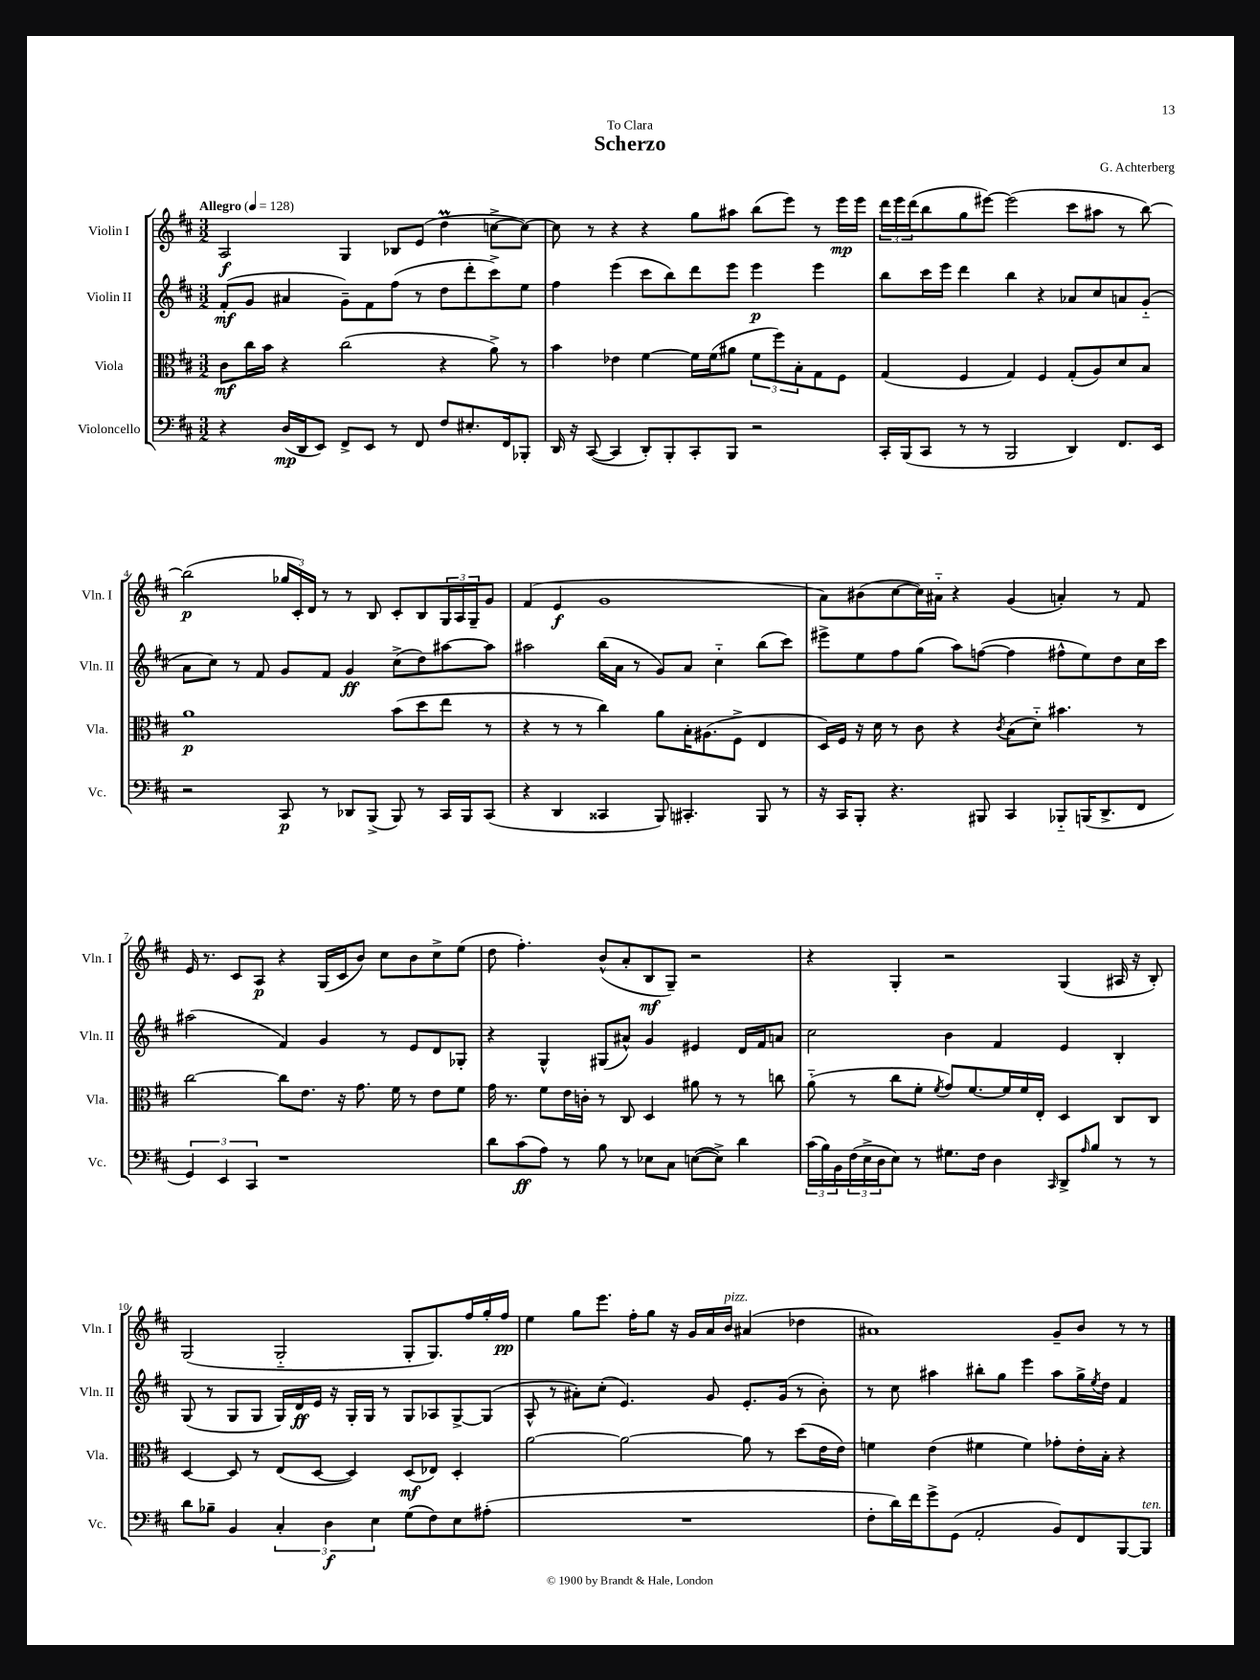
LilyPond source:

\header { title = "Scherzo" composer = "G. Achterberg" dedication = "To Clara" }
<<
\new StaffGroup <<
\new Staff = "s0" \with { instrumentName = "Violin I" shortInstrumentName = "Vln. I" } {
    \clef treble \key d \major \numericTimeSignature \time 3/2 \tempo "Allegro" 4 = 128
    a2\f g4 bes8 e'8( d''4\prall c''8~-> c''8~) |
    c''8 r8 r4 r4 g''8 ais''8 b''8( e'''8) r8 e'''16\mp e'''16 |
    \tuplet 3/2 { d'''16 e'''16 d'''16( } b''8 g''8 eis'''8~) eis'''2( cis'''8 ais''8 r8 b''8~) |
    b''2\p( \tuplet 3/2 { ges''16 cis'16-.) d'16 } r8 r8 b8 cis'8-. b8 \tuplet 3/2 { g16 a16 g16-- } g'8 |
    fis'4( e'4\f g'1 |
    a'8) bis'8( cis''8~ cis''16) ais'16-_ r4 g'4( a'4-.) r8 fis'8 |
    e'16 r8. cis'8 a8\p r4 g16( cis'16 b'8) cis''8 b'8 cis''8-> e''8( |
    d''8 fis''4.-.) b'8-^( a'8-. b8\mf g8--) r2 |
    r4 g4-. r2 g4( ais16 r16 b8-.) |
    g2( g2-_ g8-. g8.) fis''16 g''16-. fis''16\pp |
    e''4 g''8 e'''8. fis''16-. g''8 r16 g'16 a'16 b'16^\markup { \italic "pizz." } ais'4( des''4 |
    ais'1) g'8-- b'8 r8 r8 \bar "|." |
}
\new Staff = "s1" \with { instrumentName = "Violin II" shortInstrumentName = "Vln. II" } {
    \clef treble \key d \major \numericTimeSignature \time 3/2
    fis'8-.\mf( g'8 ais'4 g'8--) fis'8 fis''8( r8 d''8 d'''8-. cis'''8->) e''8 |
    fis''4 e'''4( cis'''8 b''8) d'''8 e'''8 e'''4\p e'''4 |
    b''8 cis'''16 e'''16 d'''4 b''4 r4 aes'8 cis''8 a'8 g'8-_( |
    a'8 cis''8) r8 fis'8 g'8 fis'8 g'4\ff cis''8->( d''8) ais''8~ ais''8 |
    ais''2 b''16( a'16 r8 g'8) a'8 cis''4-_ b''8( cis'''8) |
    eis'''8-> e''8 fis''8 g''8( a''8) f''8~( f''4 fis''8-^ e''8) d''8 cis''16 cis'''16 |
    ais''2( fis'4) g'4 r8 e'8 d'8 ges8-. |
    r4 g4-^ gis8( ais'8-^) g'4 eis'4 d'16 fis'16 a'8 |
    cis''2 b'4 fis'4 e'4 b4-. |
    g8( r8 g8 g8 g16) d'16\ff e'16 r16 g16-. g16 r8 g8 aes8 g8~-> g8( |
    a8-^ r8 ais'8-.) cis''8-.( e'4.) g'8 e'8.-. g'16( r8 b'8-.) |
    r8 cis''8 ais''4 bis''8-. g''8 e'''4 ais''8 g''16-> \acciaccatura { e''8 } d''16 fis'4 \bar "|." |
}
\new Staff = "s2" \with { instrumentName = "Viola" shortInstrumentName = "Vla." } {
    \clef alto \key d \major \numericTimeSignature \time 3/2
    cis'8\mf cis''16 b'16 r4 cis''2( r4 a'8->) r8 |
    b'4 ees'4 fis'4~ fis'16 fis'16( ais'8 \tuplet 3/2 { fis'8 fis''8) b8-. } g8 fis8 |
    g4( fis4 g4) fis4 g8-.( a8) d'8 b8 |
    a'1\p b'8( d''8 e''8 r8 |
    r4 r8 r8 cis''4) a'8 b16-. ais8.( fis8-> e4 |
    d16) fis16 r16 d'16 r8 cis'8 r4 \acciaccatura { cis'8 } b8( d'8-_) bis'4. r8 |
    cis''2~ cis''8 e'8. r16 g'8. fis'16 r8 e'8 fis'8 |
    g'16 r8. fis'8 e'16 c'16-. r8 cis8 d4 ais'8 r8 r8 c''8 |
    a'8-_( r8 cis''8 fis'8-. \acciaccatura { fis'8 } g'8) fis'8.~ fis'16 fis'16 e16-. d4 cis8 cis8 |
    d4~ d8 r8 e8( d8~ d4) d8\mf( ees8) d4-. |
    a'2~ a'2~ a'8 r8 d''8( e'16 e'16) |
    f'4 e'4( fis'4 fis'4) ges'8-. e'16-. b16-. r4 \bar "|." |
}
\new Staff = "s3" \with { instrumentName = "Violoncello" shortInstrumentName = "Vc." } {
    \clef bass \key d \major \numericTimeSignature \time 3/2
    r4 d16\mp( d,16 e,8) fis,8-> e,8 r8 fis,8 fis8 eis8.-. fis,16 bes,,8-. |
    d,16 r16 cis,8~( cis,4 d,8-.) b,,8-. cis,8-. b,,8 r2 |
    cis,16-. b,,16( cis,8 r8 r8 b,,2 d,4) fis,8. e,16 |
    r2 cis,8\p r8 des,8 b,,8->( b,,8) r8 cis,16 b,,16 cis,8( |
    r4 d,4 cisis,4 b,,8) cis,4.-. b,,8 r8 |
    r16 cis,16 b,,8-. r4. bis,,8 cis,4 bes,,8-_ b,,16( d,8.-> fis,8 |
    \tuplet 3/2 { g,4) e,4 cis,4 } r1 |
    d'8 cis'8\ff( a8) r8 b8 r8 ees8 cis8 e8~( e8->) d'4 |
    \tuplet 3/2 { cis'16( b16) b,16 } \tuplet 3/2 { fis16( e16-> d16 } e8) r8 gis8. fis16 d4 \grace { cis,16 } d,8-> \grace { a16 } b8 r8 r8 |
    d'8 bes8-- b,4 \tuplet 3/2 { cis4-. d4\f e4 } g8( fis8) e8 ais8-.( |
    R1. |
    fis8-. d'16) fis'16 g'8-> g,8( a,2-. b,8) fis,8 b,,8~ b,,8^\markup { \italic "ten." } \bar "|." |
}
>>
>>
